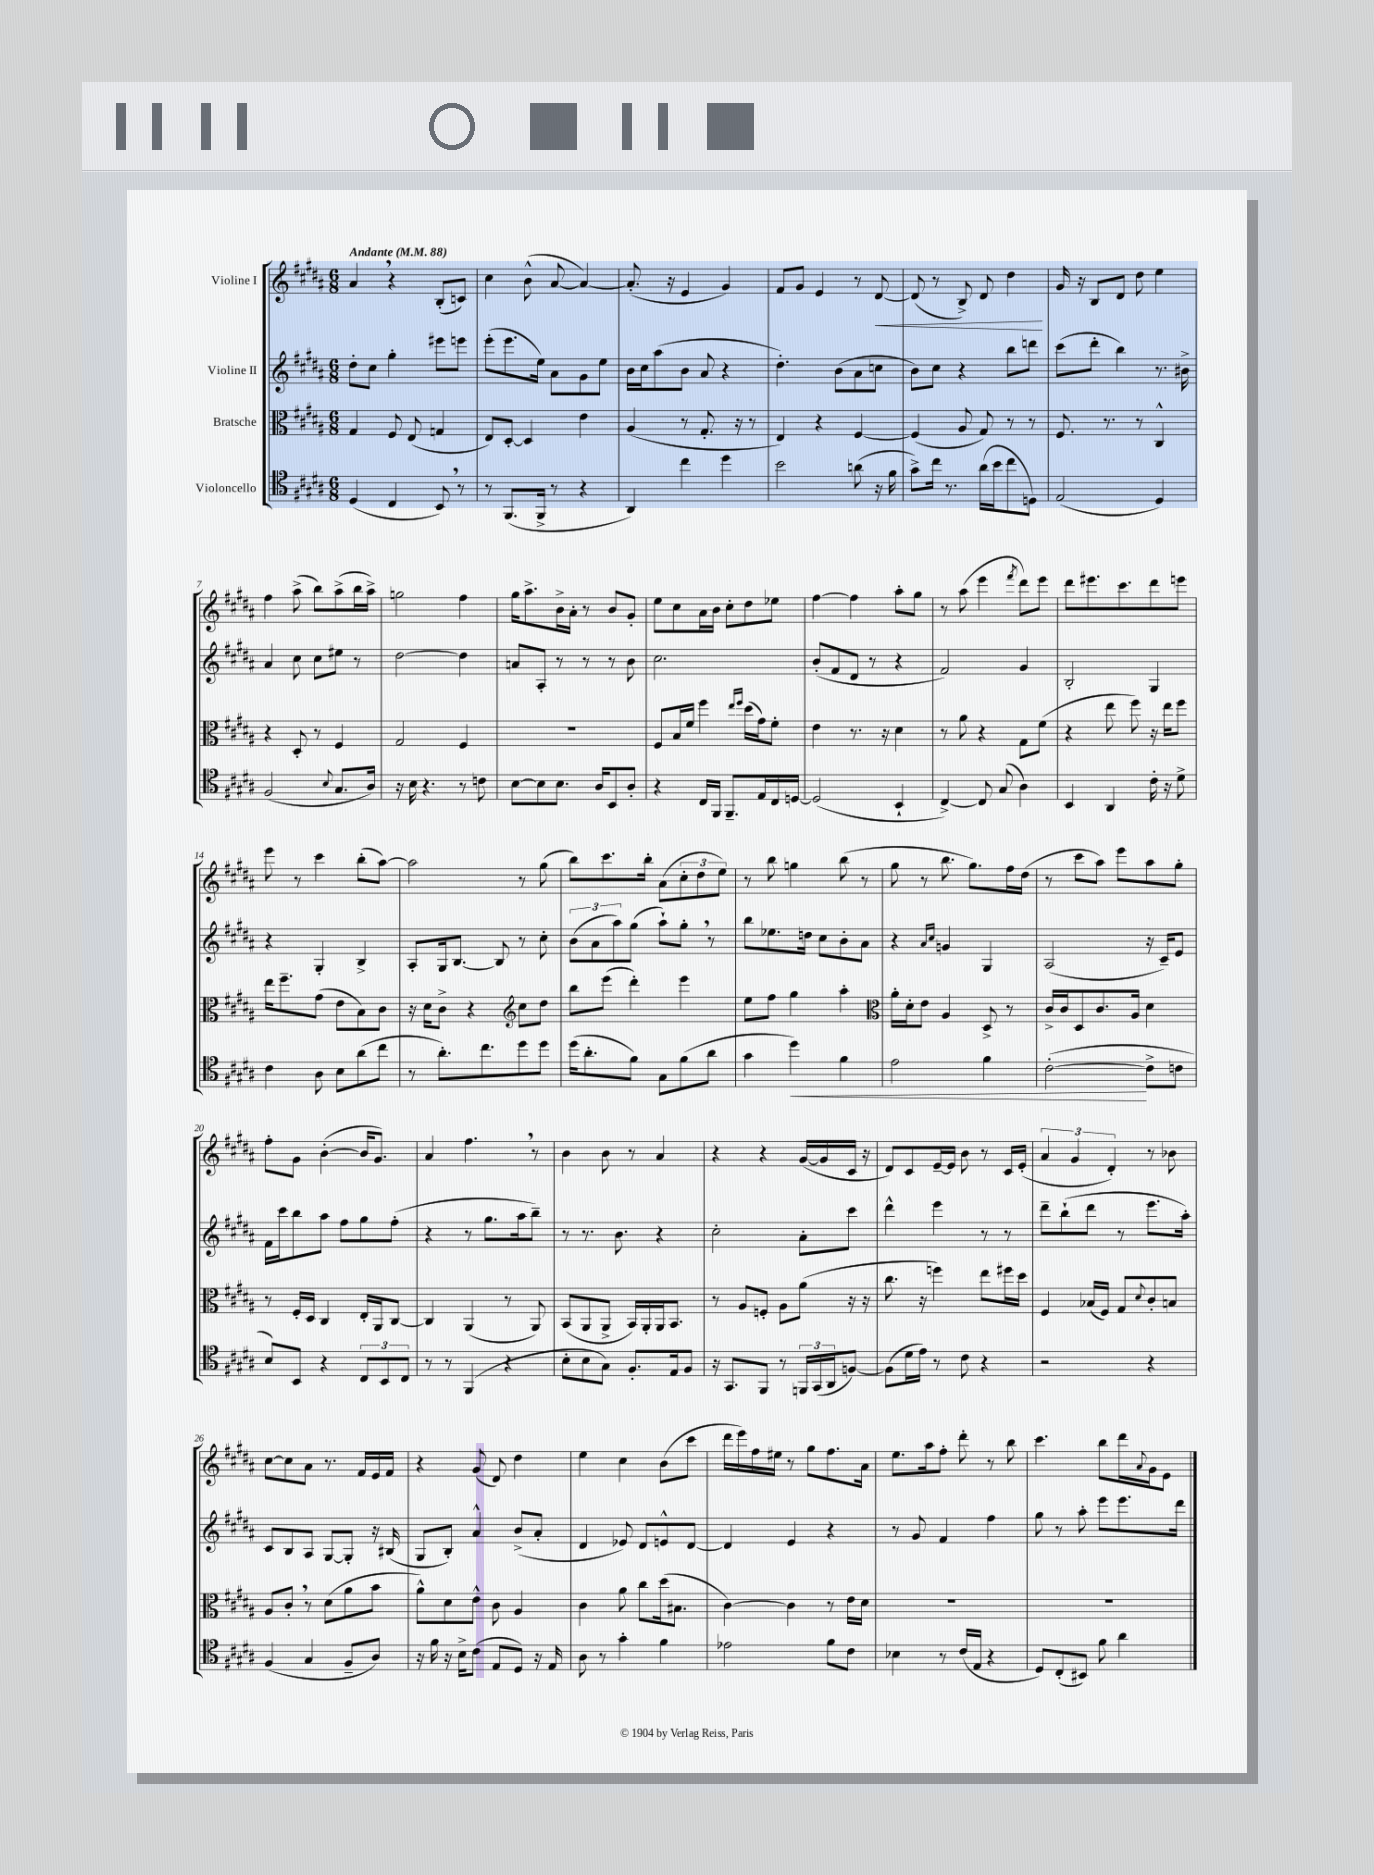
<<
\new StaffGroup <<
\new Staff = "s0" \with { instrumentName = "Violine I" } {
    \clef treble \key b \major \numericTimeSignature \time 6/8 \tempo "Andante" 4 = 88
    ais'4 \breathe r4 b8-.( c'8) |
    cis''4 b'8-^( ais'8~ ais'4~) |
    ais'8.-.( r16 e'4 gis'4) |
    fis'8 gis'8 e'4 r8 dis'8~\< |
    dis'8( r8 b8->) dis'8 dis''4\! |
    gis'16 r16 b8 dis'8 dis''8 e''4 |
    fis''4 ais''8->( b''8) ais''8->( b''16 ais''16->) |
    g''2 fis''4 |
    gis''16 ais''8.-> b'16-> ais'16-. r8 b'8 gis'8-. |
    e''8 cis''8 ais'16 b'16 cis''8-. dis''8 ees''8 |
    fis''4~ fis''4 ais''8-. gis''8 |
    r8 ais''8( e'''4 \acciaccatura { fis'''8 } dis'''8) e'''8 |
    dis'''8 eis'''8. cis'''8. dis'''8 e'''8 |
    e'''8 r8 cis'''4 b''8-.( ais''8~) |
    ais''2 r8 gis''8( |
    b''8) cis'''8. b''16-. ais'8( \tuplet 3/2 { cis''8-. dis''8 e''8) } |
    r8 b''8 g''4 b''8( r8 |
    gis''8 r8 b''8. gis''8.) fis''16 dis''16( |
    r8 cis'''8 ais''8) e'''8 ais''8 gis''8-. |
    fis''8-. gis'8 b'4~-.( b'16 gis'8.) |
    ais'4 fis''4. \breathe r8 |
    b'4 b'8 r8 ais'4 |
    r4 r4 gis'16~( gis'16 cis'16 r16 |
    dis'8) cis'8 e'16~-- e'16 b'8 r8 cis'16 e'16-.( |
    \tuplet 3/2 { ais'4 gis'4 dis'4-.) } r8 bes'8 |
    cis''8~ cis''8 ais'8 r8. fis'16 e'16 fis'16 |
    r4 gis'8( dis'8) dis''4 |
    e''4 cis''4 b'8( cis'''8 |
    dis'''16 e'''16) fis''16 eis''16 r8 gis''8 fis''8. ais'16 |
    e''8. ais''16 fis''8-. dis'''8-. r8 b''8 |
    cis'''4. b''8 dis'''16 \appoggiatura { ais'8 } gis'16 e'8 \bar "|." |
}
\new Staff = "s1" \with { instrumentName = "Violine II" } {
    \clef treble \key b \major \numericTimeSignature \time 6/8
    dis''8-. cis''8 gis''4-. eis'''8 e'''8 |
    e'''8-.( e'''8. e''16) ais'8 gis'8 e''8 |
    b'16 cis''16 ais''8( b'8 ais'8 r4 |
    dis''4.-.) b'8( ais'8 c''8 |
    b'8) cis''8 r4 b''8 d'''8 |
    cis'''8( dis'''8-. b''4) r8. bis'16-> |
    ais'4 cis''8 cis''8 eis''8 r8 |
    dis''2~ dis''4 |
    a'8 ais8-. r8 r8 r8 b'8 |
    cis''2. |
    b'8-.( fis'8 dis'8 r8 r4 |
    fis'2) gis'4 |
    b2-. gis4 |
    r4 gis4-. b4-> |
    ais8-. gis16 b8.~ b8 r8 cis''8-. |
    \tuplet 3/2 { b'8( ais'8 ais''8) } gis''8( ais''8-!) gis''8-. \breathe r8 |
    b''8 ees''8. d''16 cis''8 b'8-. ais'8 |
    r4 \grace { ais'16 cis''16 } g'4 gis4 |
    ais2( r16 cis'16--) e'8 |
    fis'16 cis'''16 b''8 ais''8 fis''8 gis''8 fis''8-.( |
    r4 r8 gis''8. ais''16 b''8--) |
    r8 r8. b'8. r4 |
    cis''2-. ais'8-. cis'''8 |
    dis'''4-^ e'''4 r8 r8 |
    dis'''8-- b''8-!( dis'''8 r8 e'''8. ais''16-.) |
    cis'8 b8 ais8 gis8~ gis8-. r16 bis16( |
    gis8 b8-.) ais'4-^ b'8->( ais'8-. |
    dis'4 ees'8) dis'8 e'8-^ dis'8~ |
    dis'4 e'4 r4 |
    r8 gis'8 fis'4 fis''4 |
    gis''8 r8 ais''8-. e'''8 e'''8. dis'''16 \bar "|." |
}
\new Staff = "s2" \with { instrumentName = "Bratsche" } {
    \clef alto \key b \major \numericTimeSignature \time 6/8
    gis4 fis8 e8( g4 |
    e8) dis8~-. dis4 e'4 |
    ais4( r8 gis8.-. r16 r8 |
    e4) r4 fis4~ |
    fis4( ais8 gis8) r8 r8 |
    fis8. r8. r8 cis4-^ |
    r4 dis8-. r8 fis4 |
    gis2 fis4 |
    R2. |
    fis8 b16 fis'16 fis''4 \grace { e''16 fis''16 } dis''16( gis'16) fis'8-. |
    e'4 r8. r16 dis'4 |
    r8 ais'8 r4 gis8 fis'8( |
    r4 e''8 fis''8) r16 e''16 fis''8 |
    e''16 fis''8.-- gis'8( e'8 b8) cis'8 |
    r16 dis'16 cis'8-> r4 \clef treble cis''8 dis''8 |
    b''8 e'''8( dis'''4-.) e'''4 |
    e''8 fis''8 gis''4 ais''4-. |
    \clef alto ais'16-. dis'16-. e'8 ais4 dis8-> r8 |
    cis'16-> cis'16 dis8 cis'8. ais16 dis'4 |
    r8 fis16-. dis16 cis4 e16-. ais,16 cis8~ |
    cis4 ais,4( r8 ais,8) |
    b,8( ais,8 ais,8-> b,16) ais,16-. ais,16 b,8. |
    r8 ais8 f8-. ais8 ais'8( r16 r16 |
    cis''8. r16 f''4) e''8 fis''16 dis''16 |
    fis4 bes16( fis16) gis8 \appoggiatura { dis'8 } cis'8-. b8 |
    ais8 cis'8-. \breathe r8 dis'8( ais'8 b'8 |
    ais'8-^) dis'8 e'8-^ cis'8 ais4 |
    cis'4 ais'8 cis''8 dis''16( bis8. |
    cis'4~) cis'4 r8 e'16 dis'16 |
    R2. |
    R2. \bar "|." |
}
\new Staff = "s3" \with { instrumentName = "Violoncello" } {
    \clef tenor \key b \major \numericTimeSignature \time 6/8
    dis4( cis4 b,8) \breathe r8 |
    r8 fis,8.( fis,16-> r8 r4 |
    ais,4) cis''4 dis''4 |
    b'2 a'8( r16 fis'16 |
    gis'8->) cis''16 r8. ais'16( b'16 cis''8 d8) |
    e2( dis4) |
    fis2( \appoggiatura { b8 } gis8. ais16) |
    r16 b16 r4. r8 c'8 |
    b8~ b8 b8. ais16 b,8 ais8-. |
    r4 cis16 fis,16 fis,8.-- e16 cis16 d16~ |
    d2( b,4-! |
    cis4~->) cis8 gis8( ais4) |
    b,4 ais,4 cis'16-. r16 dis'8-> |
    cis'4 ais8 b8 ais'8( cis''8 |
    r8 ais'8.-.) cis''8. dis''8 dis''8 |
    dis''16( ais'8.-. fis'8) gis8 fis'8( ais'8 |
    gis'4 dis''4\<) fis'4 |
    e'2 fis'4 |
    cis'2~-.\!( cis'8-> c'8 |
    b8) b,8 r4 \tuplet 3/2 { cis8 b,8 cis8 } |
    r8 r8 fis,4( r4 |
    b8-. b8 gis8) fis8.-. e16 fis8 |
    r16 gis,8. fis,8 r8 \tuplet 3/2 { f,16 gis,16( ais,16 } f8~) |
    f8( dis'16 e'16) r8 cis'8 r4 |
    r2 r4 |
    fis4( gis4 fis8-- ais8) |
    r16 fis'16 r16 b16-> cis'8( e8 dis8) r16 e16 |
    ais8 r8 gis'4-. fis'4 |
    ees'2 fis'8 cis'8 |
    bes4 r8 cis'16( e16 r4 |
    dis8) cis8-.( bis,8) fis'8 ais'4 \bar "|." |
}
>>
>>
